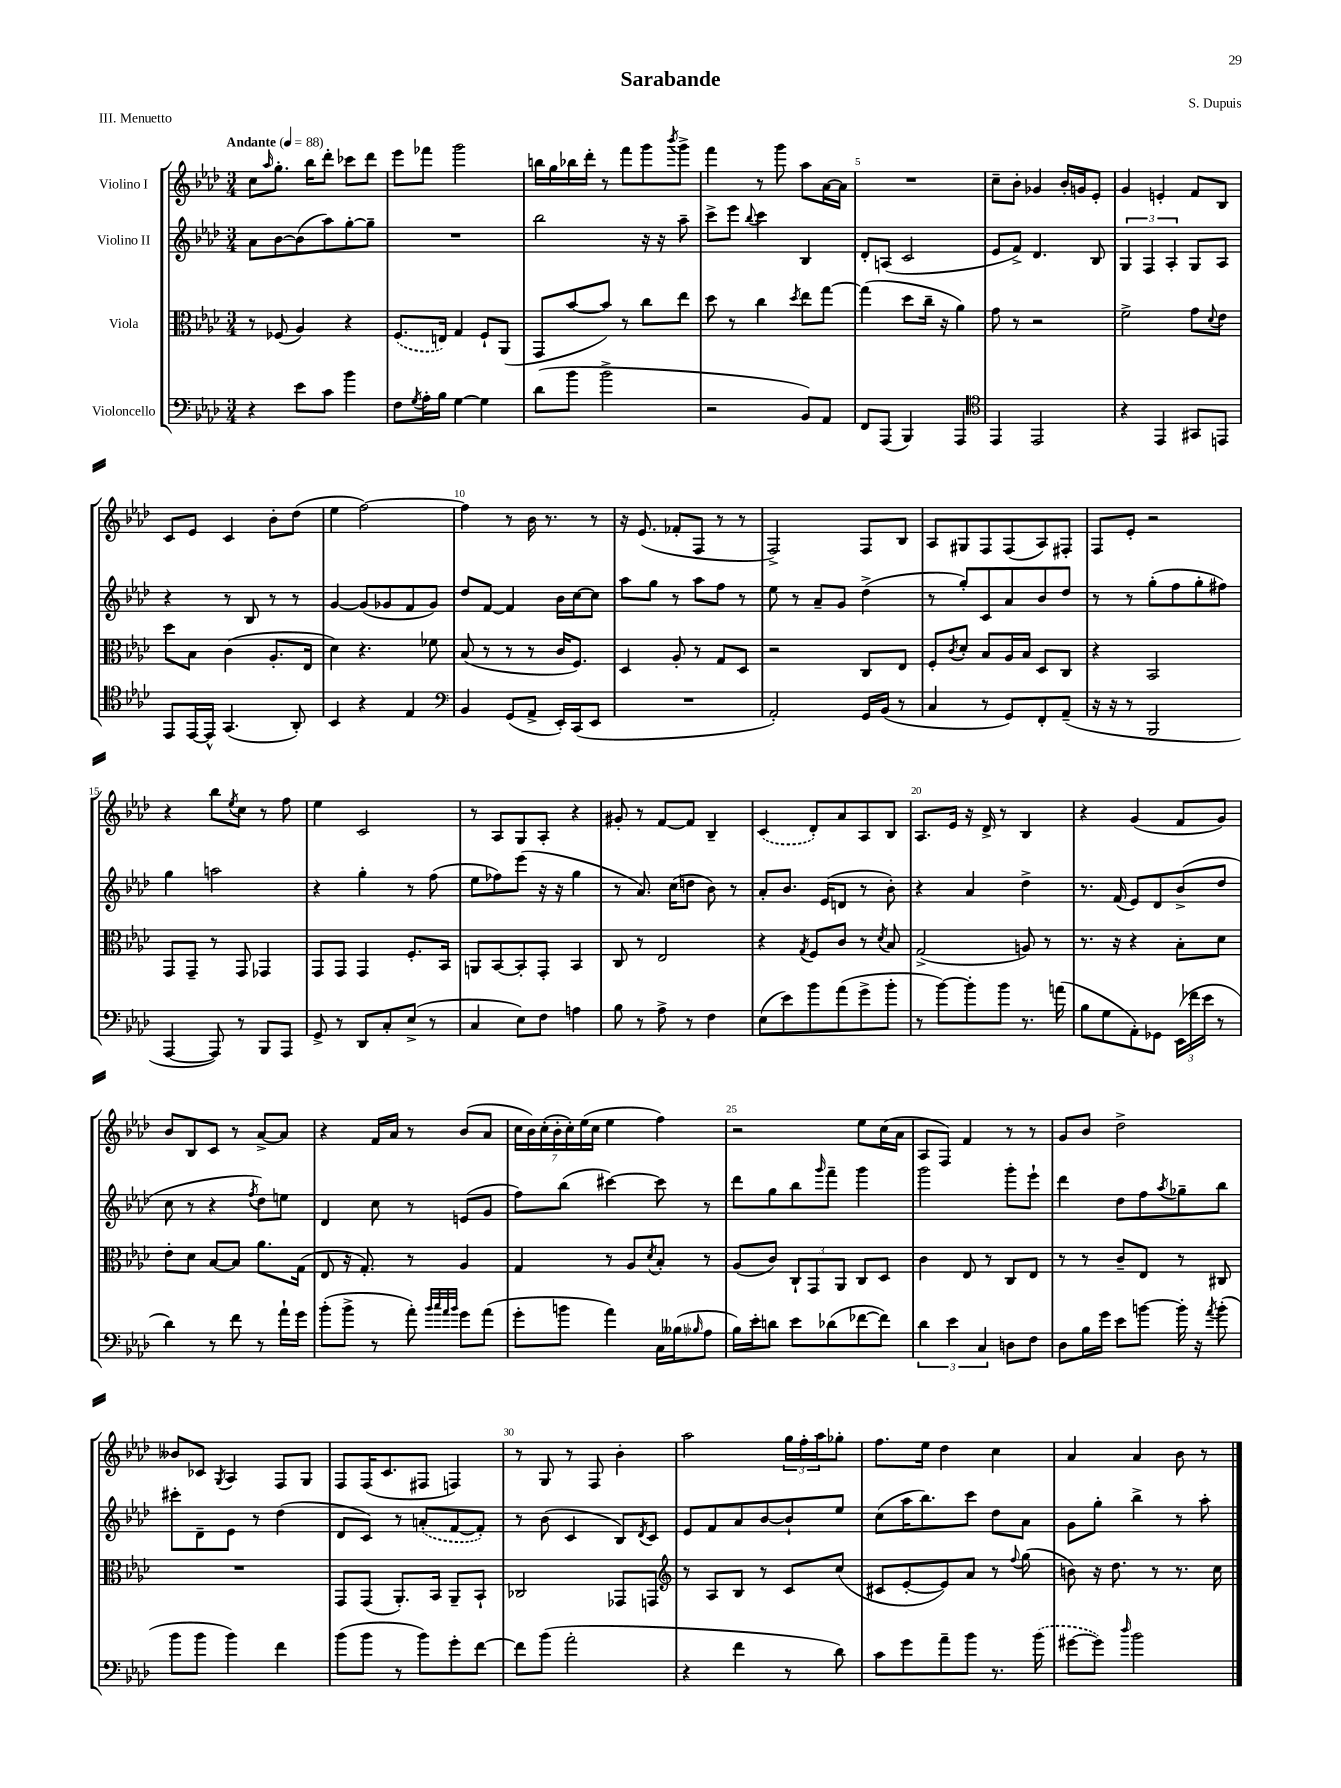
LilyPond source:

\header { title = "Sarabande" composer = "S. Dupuis" piece = "III. Menuetto" }
<<
\new StaffGroup <<
\new Staff = "s0" \with { instrumentName = "Violino I" } {
    \clef treble \key aes \major \numericTimeSignature \time 3/4 \tempo "Andante" 4 = 88
    c''8 \grace { aes''16 } g''8.-. bes''16 des'''8-. ces'''8 des'''8 |
    ees'''8 fes'''8 g'''2 |
    b''16 g''16 bes''16 des'''16-. r8 f'''8 g'''8 \acciaccatura { bes'''8 } g'''8-> |
    f'''4 r8 g'''8 aes''8 aes'16~ aes'16 |
    R2. |
    c''8-- bes'8-. ges'4 bes'16-. g'16 ees'8-. |
    g'4 e'4-. f'8 bes8 |
    c'8 ees'8 c'4 bes'8-. des''8( |
    ees''4 f''2~) |
    f''4 r8 bes'16 r8. r8 |
    r16 ees'8.( fes'8-. f8 r8 r8 |
    f2->) f8 bes8 |
    aes8 gis8 f8 f8( aes8) fis8-. |
    f8 ees'8-. r2 |
    r4 bes''8 \acciaccatura { ees''8 } c''8 r8 f''8 |
    ees''4 c'2 |
    r8 aes8 g8 aes8-. r4 |
    gis'8-. r8 f'8~ f'8 bes4-- |
    \once \slurDashed c'4( des'8-.) aes'8 aes8 bes8 |
    aes8. ees'16 r16 des'16-> r8 bes4 |
    r4 g'4( f'8 g'8) |
    bes'8 bes8 c'8 r8 aes'8~-> aes'8 |
    r4 f'16 aes'16 r8 bes'8( aes'8 |
    \tuplet 7/4 { c''16 bes'16) c''16-.( bes'16-. c''16-.) ees''16( c''16 } ees''4 f''4) |
    r2 ees''8 c''16( aes'16 |
    aes8 f8) f'4 r8 r8 |
    g'8 bes'8 des''2-> |
    beses'8 ces'8 \acciaccatura { g8 } aes4 f8 g8 |
    f8 f16( c'8. fis8 f4) |
    r8 g8 r8 f8 bes'4-. |
    aes''2 \tuplet 3/2 { g''16 f''16-. aes''16 } ges''8-. |
    f''8. ees''16 des''4 c''4 |
    aes'4 aes'4 bes'8 r8 \bar "|." |
}
\new Staff = "s1" \with { instrumentName = "Violino II" } {
    \clef treble \key aes \major \numericTimeSignature \time 3/4
    aes'8 bes'8~ bes'8( aes''8) g''8~-. g''8-- |
    R2. |
    bes''2 r16 r16 aes''8-- |
    c'''8-> ees'''8 \appoggiatura { bes''8 } c'''4 bes4 |
    des'8-. a8( c'2 |
    ees'8 f'8->) des'4. bes8 |
    \tuplet 3/2 { g4 f4 aes4-. } g8 aes8 |
    r4 r8 bes8 r8 r8 |
    g'4~ g'8( ges'8 f'8 ges'8) |
    des''8 f'8~ f'4 bes'16 c''16~ c''8 |
    aes''8 g''8 r8 aes''8 f''8 r8 |
    ees''8 r8 aes'8-- g'8 des''4->( |
    r8 g''8-.) c'8 aes'8 bes'8 des''8 |
    r8 r8 g''8-.( f''8 g''8-. fis''8) |
    g''4 a''2 |
    r4 g''4-. r8 f''8( |
    ees''8 fes''8) ees'''8( r16 r16 g''4 |
    r8 aes'8.) c''16( d''8 bes'8) r8 |
    aes'8-. bes'8. ees'16( d'8 r8 bes'8-.) |
    r4 aes'4 des''4-> |
    r8. f'16( ees'8) des'8 bes'8->( des''8 |
    c''8 r8 r4 \acciaccatura { f''8 } des''8) e''8 |
    des'4 c''8 r8 e'8( g'8 |
    f''8) bes''8( cis'''4~) cis'''8 r8 |
    des'''8 g''8 bes''8 \grace { g'''16 } f'''8-- g'''4 |
    g'''2 g'''8-. ees'''8-! |
    des'''4 des''8 f''8 \acciaccatura { aes''8 } ges''8-- bes''8 |
    cis'''8-. des'8-- ees'8 r8 des''4( |
    des'8 c'8) r8 \once \slurDashed a'8-.( f'8~ f'8-.) |
    r8 bes'8( c'4 bes8) \acciaccatura { des'8 } c'8 |
    ees'8 f'8 aes'8 bes'8~ bes'8-! ees''8 |
    c''8( aes''16 bes''8.) c'''8 des''8 aes'8 |
    g'8 g''8-. bes''4-> r8 aes''8-. \bar "|." |
}
\new Staff = "s2" \with { instrumentName = "Viola" } {
    \clef alto \key aes \major \numericTimeSignature \time 3/4
    r8 fes8( aes4) r4 |
    \once \slurDashed f8.( e16) g4 f8-! aes,8( |
    g,8 bes'8~ bes'8) r8 c''8 ees''8 |
    des''8 r8 c''4 \acciaccatura { des''8 } ees''8 g''8~ |
    g''4( des''8 c''16-- r16 aes'4) |
    g'8 r8 r2 |
    f'2-> g'8 \appoggiatura { des'8 } ees'8 |
    des''8 bes8 c'4( aes8.-. ees16 |
    des'4) r4. fes'8 |
    bes8( r8 r8 r8 c'16 f8.) |
    des4 aes8-. r8 g8 des8 |
    r2 c8 ees8 |
    f8-. \acciaccatura { c'8 } des'8-. bes8 aes16 bes16 des8 c8 |
    r4 bes,2 |
    g,8 g,8-- r8 g,8 ges,4 |
    g,8 g,8 g,4 f8.-. bes,16 |
    a,8 bes,8~ bes,8-. g,8-. bes,4 |
    c8 r8 ees2 |
    r4 \acciaccatura { g8 } f8 c'8 r8 \acciaccatura { des'8 } bes8 |
    g2->( a8) r8 |
    r8. r16 r4 bes8-. des'8 |
    ees'8-. des'8 bes8~ bes8 aes'8. g16( |
    ees8 r16 g8.-.) r8 aes4 |
    g4 r8 aes8 \acciaccatura { des'8 } bes8-. r8 |
    aes8( c'8) \tuplet 3/2 { c8-! g,8 aes,8 } c8 des8 |
    c'4 ees8 r8 c8 ees8 |
    r8 r8 c'8-- ees8 r8 cis8 |
    R2. |
    g,8 g,8( aes,8.-.) bes,16 aes,8-- bes,8-! |
    ces2 ges,8 g,8 |
    \clef treble r8 aes8 bes8 r8 c'8 c''8( |
    cis'8 ees'8~-. ees'8) aes'8 r8 \appoggiatura { f''8 } g''8( |
    b'8) r16 des''8. r8 r8. c''16 \bar "|." |
}
\new Staff = "s3" \with { instrumentName = "Violoncello" } {
    \clef bass \key aes \major \numericTimeSignature \time 3/4
    r4 ees'8 c'8 bes'4 |
    f8 \acciaccatura { g8 } aes16-. bes16 g4~ g4 |
    des'8( bes'8 bes'2-> |
    r2 bes,8) aes,8 |
    f,8 aes,,8( bes,,4) aes,,4 |
    \clef tenor ees,4 ees,2 |
    r4 ees,4 gis,8 e,8 |
    ees,8 ees,16~ ees,16-^ g,4.( aes,8-.) |
    bes,4 r4 ees4 |
    \clef bass bes,4 g,8( aes,8-> ees,16-.) c,16( ees,8 |
    R2. |
    aes,2-.) g,16 bes,16( r8 |
    c4 r8 g,8) f,8-. aes,8--( |
    r16 r16 r8 bes,,2 |
    aes,,4~ aes,,8) r8 bes,,8 aes,,8 |
    g,8-> r8 des,8 c8-. ees8->( r8 |
    c4 ees8) f8 a4 |
    bes8 r8 aes8-> r8 f4 |
    ees8( ees'8) bes'8 aes'8( g'8-> bes'8-. |
    r8 bes'8~) bes'8-. bes'8 r8. a'16( |
    bes8 g8 aes,8-.) ges,8 \tuplet 3/2 { ees,16( fes'16 ees'16 } r8 |
    des'4) r8 f'8 r8 aes'16-! g'16 |
    bes'8-.( bes'8-> r8 aes'8-.) \grace { bes'32 c''32 aes'32 bes'32 } g'8 aes'8( |
    g'8-. b'8 aes'4) c16 beses16( \grace { bes16 } aes8 |
    bes16) ees'16-. d'8 ees'8 des'8( fes'8~ fes'8) |
    \tuplet 3/2 { des'4 ees'4 c4 } d8 f8 |
    des8 bes16 g'16 ees'8 b'8~ b'16-. r16 \acciaccatura { aes'8 } b'8-.( |
    bes'8 bes'8 bes'4) f'4 |
    bes'8( bes'8 r8 bes'8) g'8-. f'8~ |
    f'8 bes'8( aes'2-. |
    r4 f'4 r8 des'8) |
    c'8 g'8 aes'8-- bes'8 r8. \once \slurDashed bes'16( |
    gis'8~ gis'8) \grace { des''16 } bes'2 \bar "|." |
}
>>
>>
\layout { \context { \Score \override BarNumber.break-visibility = ##(#f #t #t) barNumberVisibility = #(every-nth-bar-number-visible 5) } }
